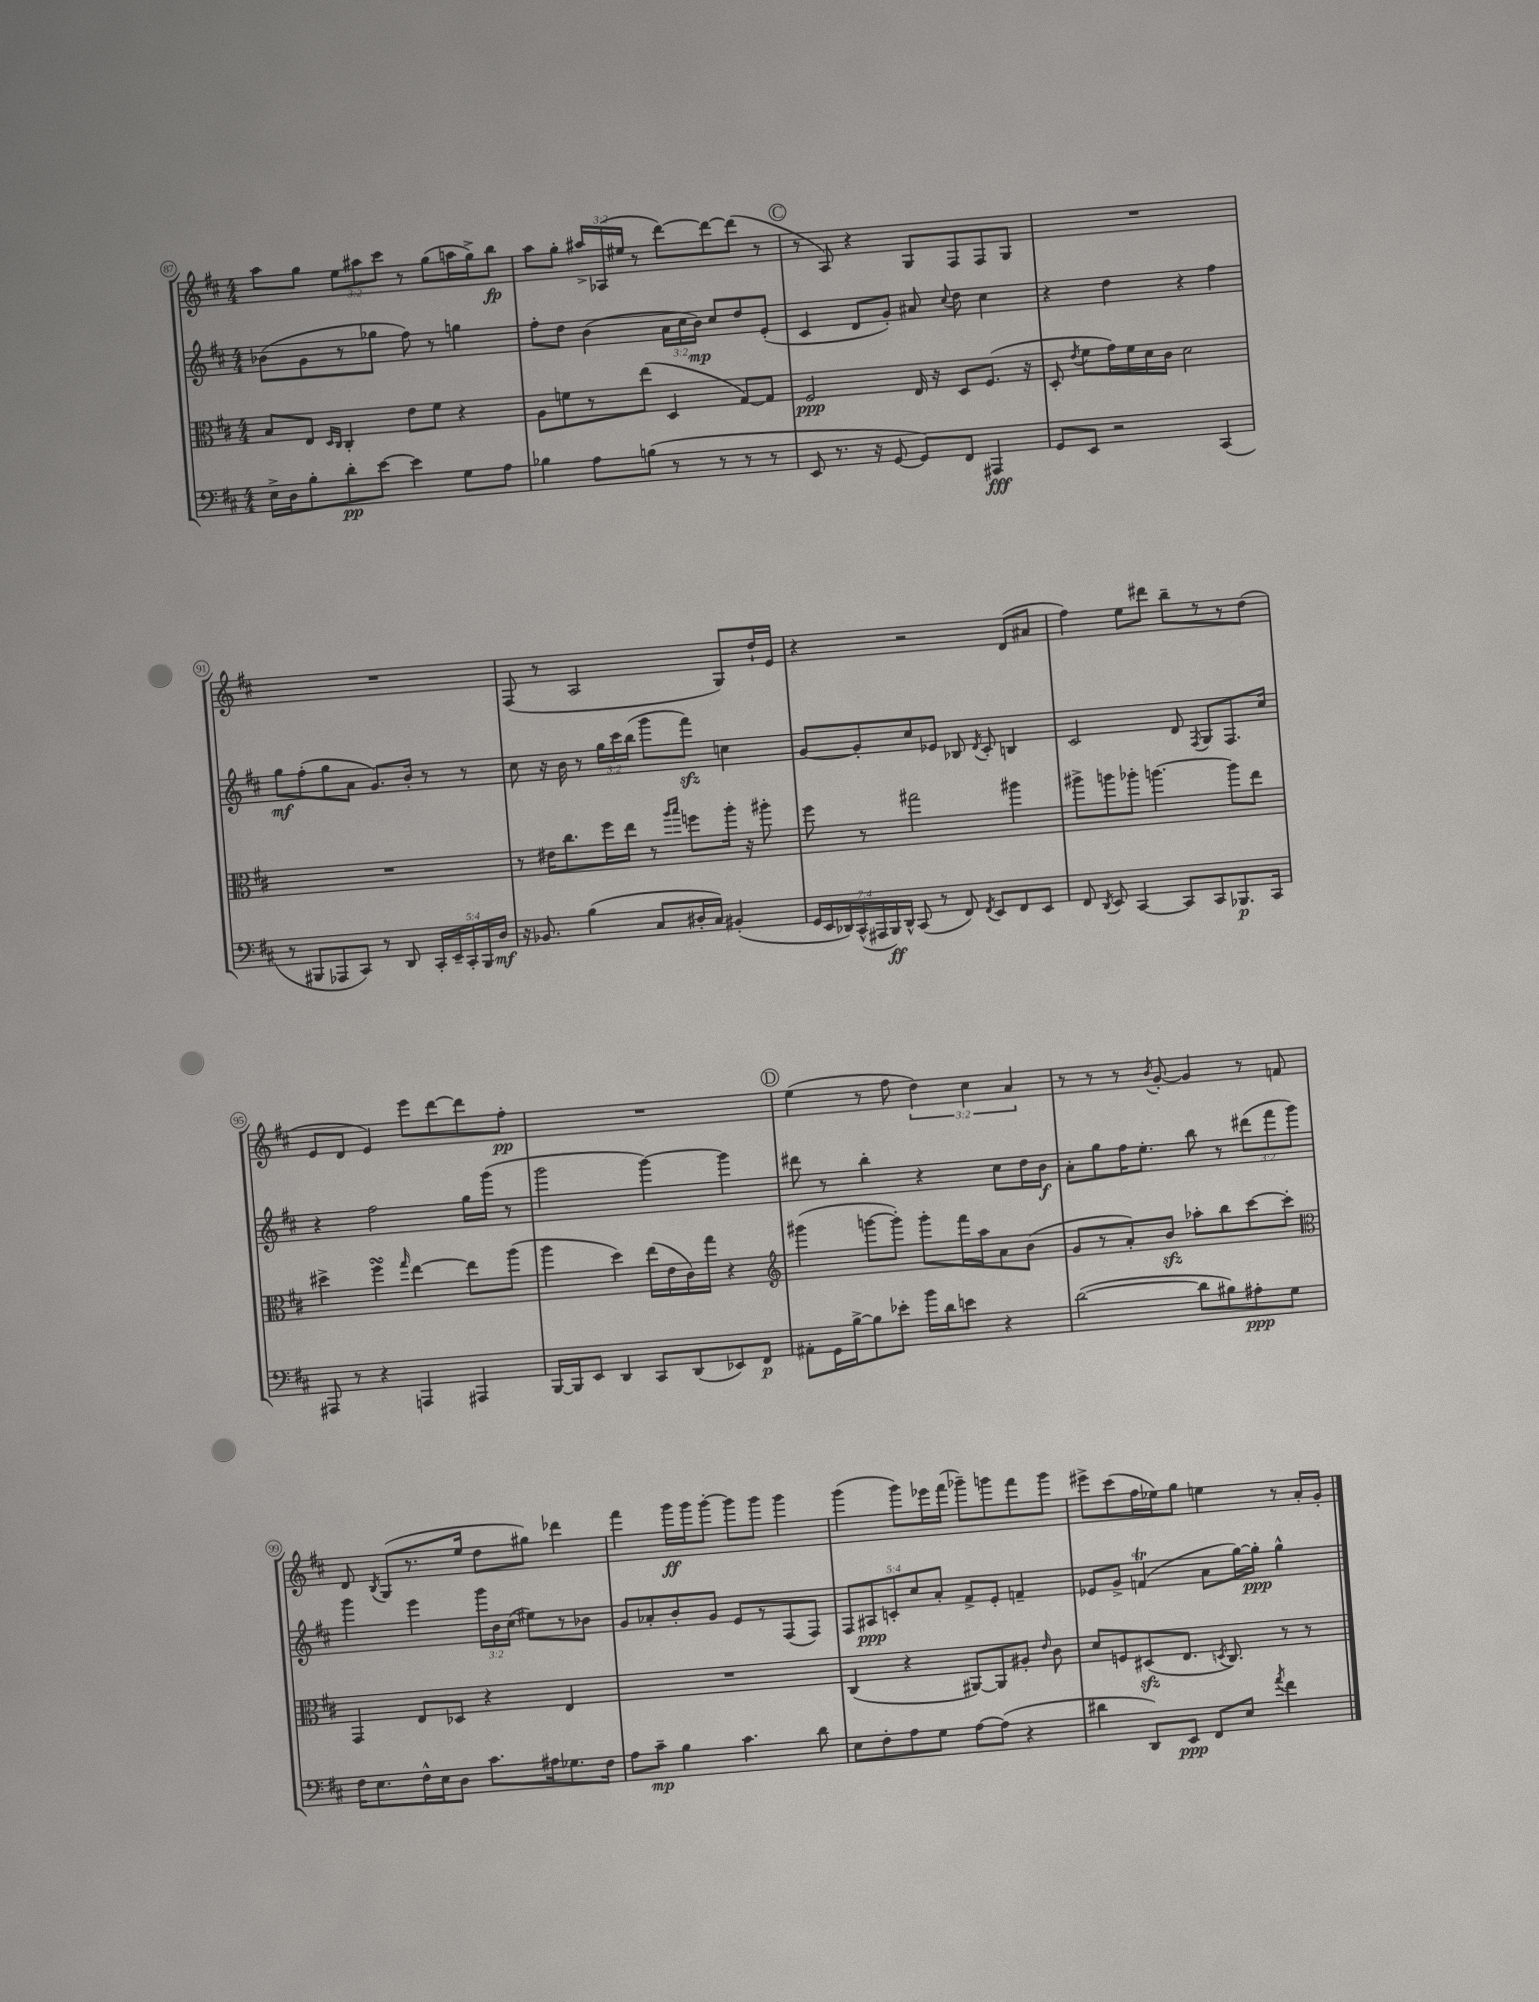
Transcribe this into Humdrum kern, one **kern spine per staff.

**kern	**kern	**kern	**kern
*staff4	*staff3	*staff2	*staff1
*clefF4	*clefC3	*clefG2	*clefG2
*k[f#c#]	*k[f#c#]	*k[f#c#]	*k[f#c#]
*M4/4	*M4/4	*M4/4	*M4/4
16E^	8B	(8b-	8aa
16D	.	.	.
8B'	8E	8g	8gg
.	16qqD	.	.
.	16qqC#	.	.
8d'	4C#'	8r	12ee
.	.	.	12aa#
[8e	.	8gg-	.
.	.	.	12ccc#
4e]	8e	8ff#)	8r
.	8f#	8r	(8gg
8G	4r	4gg	16aa
.	.	.	16gg^)
8A	.	.	8bb
=	=	=	=
4B-	8A	8ff#'	8aa
.	8f	8dd	8gg'
8A	8r	(4b	24aa#^
.	.	.	(24A-
.	.	.	24ee#
(8B	(8ee	.	8r
8r	4D	24a	[8ddd)
.	.	24cc#	.
.	.	24b)	.
8r	.	8cc#	8ddd_
8r	[8G)	8dd	(8ddd]
8r	8G]	(8e'	8r
=	=	=	=
8EE	2F#	4c#	8r
8.r	.	.	8A)
.	.	8d	4r
16r	.	.	.
[8GG	.	8g')	.
8GG])	16E	8a#	8G
.	16r	.	.
.	.	8qqcc#	.
8FF#	8D	8dd	8F#
4AAA#	(8.F#	4cc#	8F#
.	.	.	8G
.	16r	.	.
=	=	=	=
8GG	8D'	4r	1r
.	8qe	.	.
8EE	8f#	.	.
2r	16g)	4dd	.
.	16f#	.	.
.	16d	.	.
.	16c#	.	.
.	2d	4r	.
(4CC#	.	4ff#	.
=	=	=	=
8r	1r	8gg	1r
8BBB#	.	(8ff#'	.
8AAA-	.	8gg	.
8CC#)	.	8a	.
8r	.	8.g)	.
8DD	.	.	.
.	.	16b'	.
20CC#'	.	8r	.
20EE~	.	.	.
20CC#'	.	.	.
.	.	8r	.
20BBB#	.	.	.
20D	.	.	.
=	=	=	=
16r	8r	8cc#	(8F#
8.BB-	.	.	.
.	16e#	16r	8r
.	8.cc#	16b	.
(4B	.	8r	2A
.	16ff#	24gg	.
.	.	24ccc#	.
.	16ee	.	.
.	.	(24bb	.
8C#	8r	8ggg	.
.	16qqaa	.	.
.	16qqbb	.	.
16D#'	8ff	8fff#)	.
16C#)	.	.	.
(4BB#'	16aa'	4cc	8G)
.	16r	.	.
.	8aa#'	.	16dd`
.	.	.	16e
=	=	=	=
28GG	8ff#	[8g	4r
28EE	.	.	.
28DD-)	.	.	.
(28CC#^^	.	.	.
.	8r	8g']	.
28AAA#	.	.	.
28BBB)	.	.	.
28DD-^^	.	.	.
(8CC#	2gg#	8cc#	2r
8r	.	8e-	.
8FF#)	.	8B-	.
8qFF#	.	8qd	.
8EE	.	8c#'	.
8FF#	4aa#	4B	(8d
8EE	.	.	8a#
=	=	=	=
8FF#	8aa#^	2c#	4ff#)
8qDD	.	.	.
8EE	8aa	.	.
[4CC#	8aa-'	.	8ee
.	[4.aa	.	8ddd#
8CC#]	.	8d	8bb~
.	.	8qF#	.
8CC#	.	8G	8r
8.BBB-	8aa]	8.F#	8r
.	8ee	.	(8dd
16CC#	.	16cc#	.
=	=	=	=
8AAA#	4dd#^	4r	8e
8r	.	.	8d
4r	4ff#	2ff#	4e)
.	16qqgg	.	.
4AAA	[4ee	.	8eee
.	.	.	[8ddd
4AAA#	8ee]	16gg	8ddd]
.	.	(16ggg	.
.	(8aa	8r	8ff#'
=	=	=	=
[16BBB	4aa	2ggg	1r
16BBB]	.	.	.
8EE	.	.	.
4DD	4dd)	.	.
8CC#	(16ee	[4ggg)	.
.	16e	.	.
(8DD	16c#)	.	.
.	16gg	.	.
8EE-)	4r	4ggg]	.
8FF#	.	.	.
=	=	=	=
*	*clefG2	*	*
8AA#'	(4ggg#	8ddd#	(4ee
16GG	.	8r	.
[16B^	.	.	.
8B]	[8ggg	4bb'	8r
8e-'	8ggg'])	.	8ff#
16b	8ggg'	4r	6dd)
16d	.	.	.
8e	16fff#	.	.
.	.	.	6cc#
.	16aa	.	.
4r	8a	8cc#	.
.	.	.	6a
.	(8b	16dd	.
.	.	16b	.
=	=	=	=
([2d	8g	8a'	8r
.	8r	8gg	8r
.	8a')	16ff#	8r
.	.	8.ee'	.
.	.	.	8qb
.	8b	.	[8g'
8d]	8aa-'	8bb	4g]
8B#)	8bb	8r	.
8A#'	[8ccc#	(12ddd#	8r
.	.	12fff#	.
8G	8ccc#']	.	8f
.	.	12ggg)	.
=	=	=	=
*	*clefC3	*	*
16F#	4GG	4ggg	8d
8.E	.	.	.
.	.	.	8qB
.	.	.	(8G
16F#^^	8E	4eee	8.r
16E	.	.	.
8D	8D-	.	.
.	.	.	16ee
8.c#	4r	24ggg	8dd
.	.	24b	.
.	.	(24cc#	.
.	.	8ee#)	8gg#)
16A#	.	.	.
8.G-	4E	8r	4ddd-
.	.	8b-	.
16F#	.	.	.
=	=	=	=
8A	1r	8g	4fff#
8c#~	.	8a-'	.
4B	.	8b'	16ggg
.	.	.	16ggg
.	.	8g	[8ggg'
4.c#	.	8e	8ggg]
.	.	8r	8ggg
.	.	(8F#	4ggg
8d	.	8F#)	.
=	=	=	=
8E	(4C#	10F#	(4ggg
.	.	10A#	.
8F#'	.	.	.
.	.	10c'	.
8A	4r	.	8ggg)
.	.	10cc#	.
8G	.	.	16eee-
.	.	10a'	.
.	.	.	(16fff#
[8A	[8AA#)	8f#^	8ggg-~)
(8A]	8AA#]	8e'	8ggg
4r	8A#'	4f~	8fff#
.	16qqe	.	.
.	8c#	.	8ggg
=	=	=	=
4d#	8d	8e-	8eee#^
.	8F	8g^	(8ccc#
8DD)	(8D#	(4f	16ff#
.	.	.	16ee-)
8EE	8.E	.	8gg
8FF#	.	8a	4ee
.	8qD	.	.
.	8.C#)	.	.
8E	.	[16gg)	.
.	.	16gg']	.
8qa	.	.	.
4f#	8r	4gg^^	8r
.	8r	.	16a'
.	.	.	16g'
==	==	==	==
*-	*-	*-	*-
